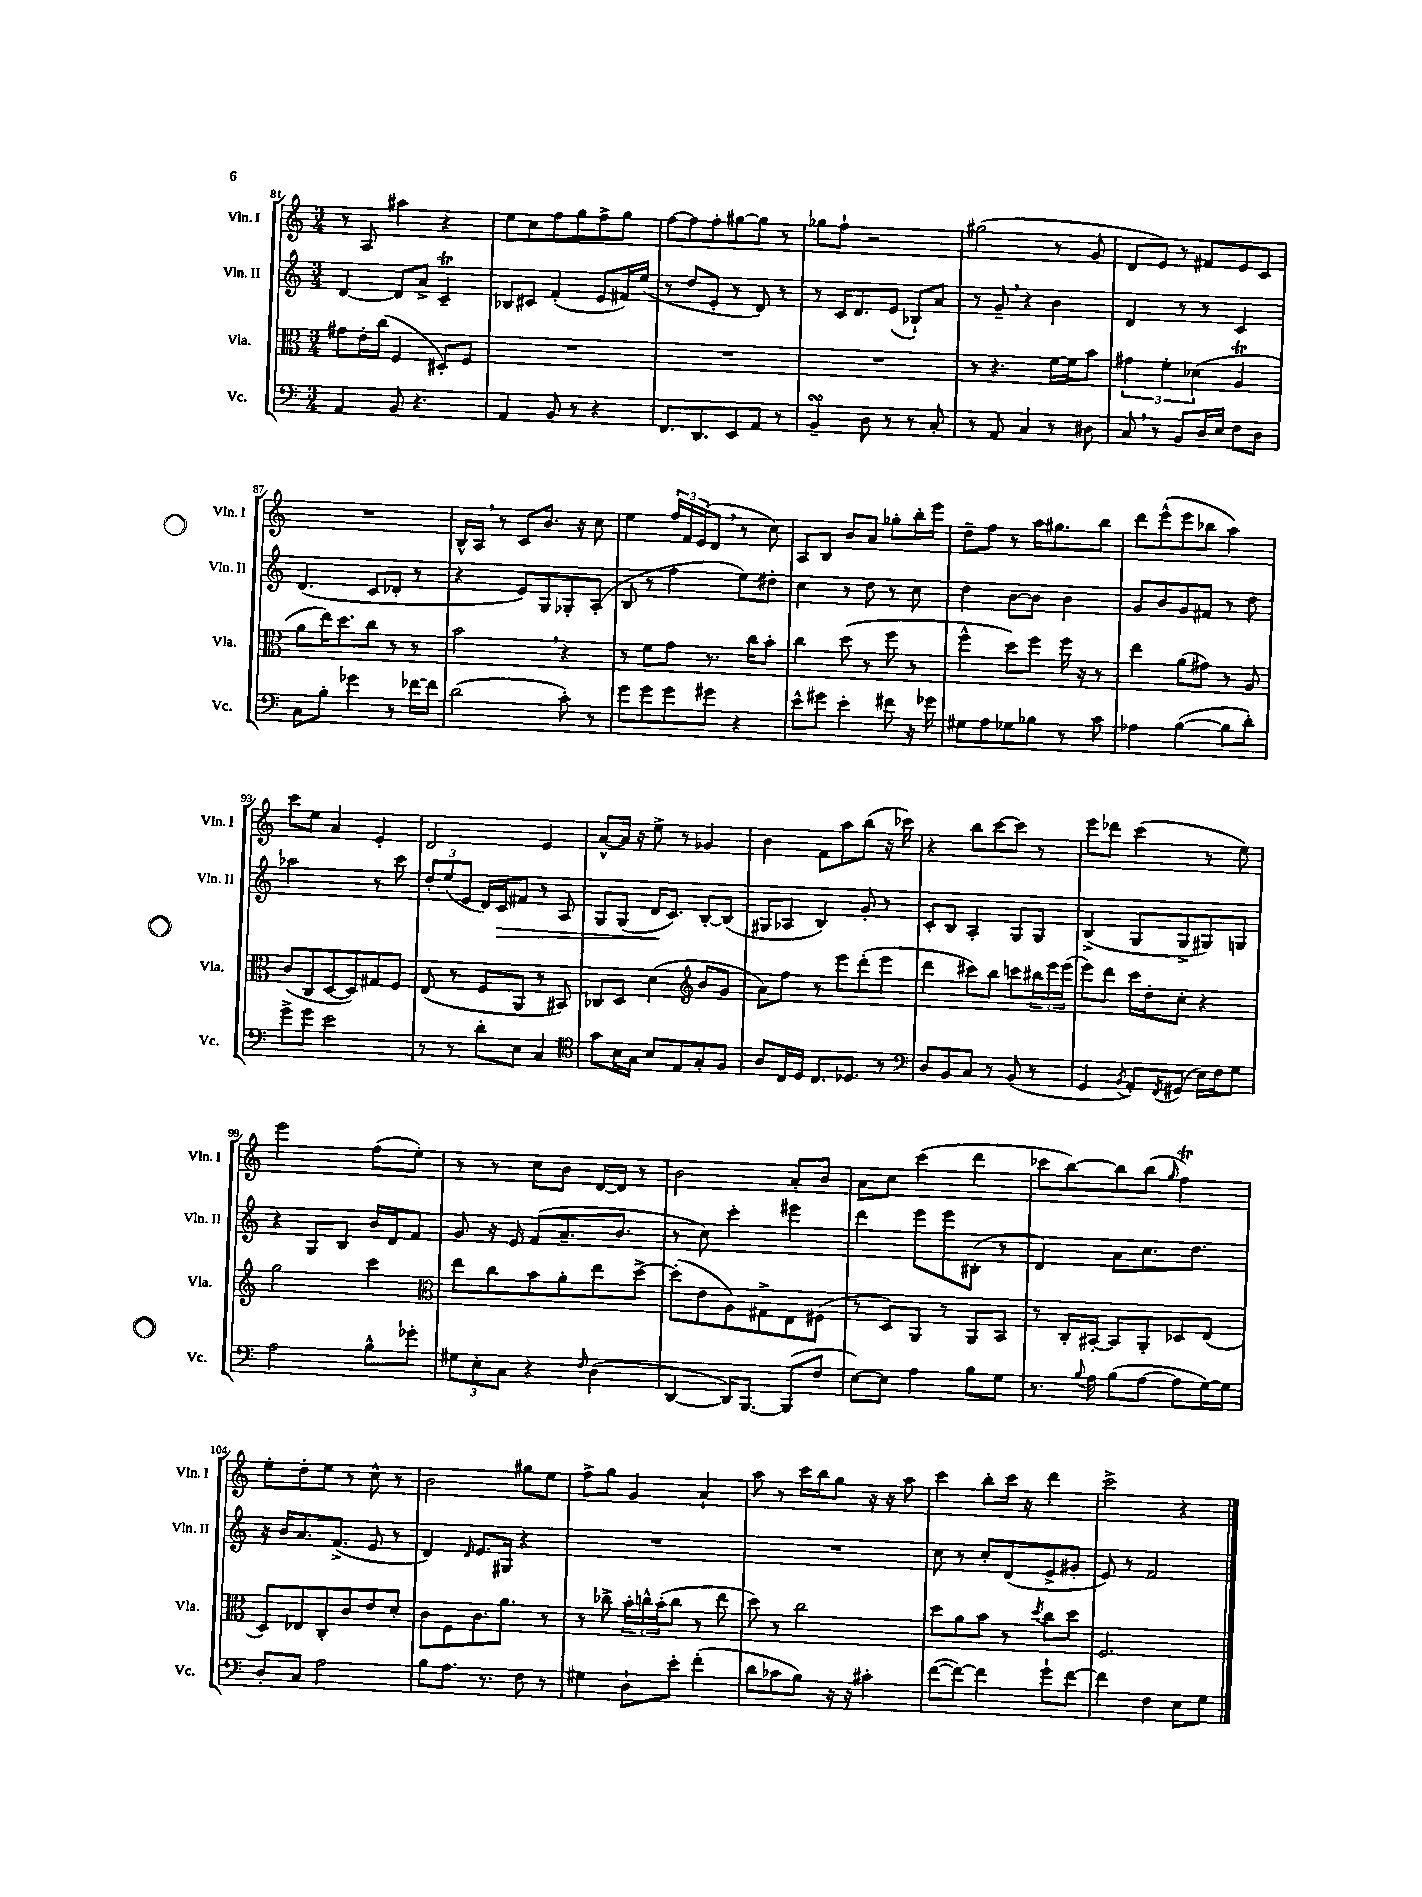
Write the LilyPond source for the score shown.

<<
\new StaffGroup <<
\new Staff = "s0" \with { instrumentName = "Vln. I" shortInstrumentName = "Vln. I" } {
    \clef treble \key c \major \numericTimeSignature \time 3/4
    r8 a8 ais''4 r4 |
    e''8 c''8 f''8 g''8 f''8-> g''8 |
    f''8~ f''8 f''8-. gis''8~ gis''8 r8 |
    ges''8 f''8-! r2 |
    gis''2( r8 g'8 |
    d'8 e'8) r8 fis'8 e'8 c'8 |
    R2. |
    b16-^ a16 \breathe r8 c'8 b'8. r16 c''8 |
    e''4 \tuplet 3/2 { f''16 f'16 e'16( } d'8 \breathe r8 c''8) |
    a8 b8 b'8 a'8 ges''8-. b''16-. e'''16 |
    d''8-- f''8 r8 a''16 gis''8. b''8 |
    d'''8 e'''8-^( e'''8 bes''8 a''4) |
    c'''8 e''8 a'4 e'4-. |
    d'2 e'4 |
    a'8~-^ a'16 r16 e''8-> r8 ges'4 |
    b'4 f'8 a''8 b''8( r16 ces'''16) |
    r4 b''8 c'''8~ c'''8 r8 |
    e'''8 des'''8 c'''4( r8 e''8) |
    e'''2 f''8( e''8-.) |
    r8 r8 c''8 b'8 d'16~ d'16 r8 |
    b'2 a'8-. b'8 |
    a'8 c''8 c'''4( d'''4 |
    ces'''8 b''8~) b''8 b''8( \grace { g''16 } f''4\trill) |
    e''8-. d''8-. e''8 r8 c''8-^ r8 |
    b'2 gis''8 e''8 |
    f''8-> g''8 g'4 a'4-! |
    a''8 r8 c'''16 b''16 g''8 r16 r16 a''8 |
    c'''4 b''8-. c'''16 r16 d'''4 |
    c'''2-> r4 \bar "|." |
}
\new Staff = "s1" \with { instrumentName = "Vln. II" shortInstrumentName = "Vln. II" } {
    \clef treble \key c \major \numericTimeSignature \time 3/4
    d'4~ d'8 a'8-> c'4--\trill |
    bes8 cis'8 f'4-.( e'8 fis'16) e''16( |
    r8 d''8 e'8-. r8 d'8) r8 |
    r8 c'16 d'8. e'8( bes8-!) a'8 |
    r8 g'8-- \breathe r4 b'4 |
    d'4 r8 r8 c'4 |
    d'4.( c'8 des'8-. r8 |
    r4 e'8) g8 ges8-. a8-.( |
    b8 r8 f''4 e''8) dis''8-. |
    c''4 r8 d''8 r8 c''8 |
    d''4 b'8~ b'8 b'4 |
    g'8 b'8 g'8 fis'8 r8 d''8 |
    aes''2 r8 c'''8 |
    \tuplet 3/2 { d''8-. e''8( e'8 } d'16) c'16\> fis'8 r8 a8 |
    g8 g8( d'16\! c'8.) b8~-. b8( |
    gis8 aes8 b4) g'8-. r8 |
    c'8-. b8 a4-. g8 g8 |
    b4->( g8 g8-> gis8) g8 |
    r4 g8 b8 b'16 d'16 f'8 |
    g'8 r16 e'16 f'8( a'8.-- b'8. |
    r8 c''8) c'''4-. eis'''4 |
    d'''4 e'''8 e'''8 bis8-.( r8 |
    d'4) a'8 c''8. d''8. |
    r16 b'16 a'8. f'8.->( e'8 r8 |
    d'4) \grace { d'16 } e'8. gis16 r4 |
    R2. |
    R2. |
    c''8 r8 c''8-. d'8( e'8-> gis'8-. |
    e'8) r8 f'2 \bar "|." |
}
\new Staff = "s2" \with { instrumentName = "Vla." shortInstrumentName = "Vla." } {
    \clef alto \key c \major \numericTimeSignature \time 3/4
    gis'8 e'16-. c''16( f4 dis8-.) f8 |
    R2. |
    R2. |
    R2. |
    r8 r4. f'16~ f'16 b'8 |
    \tuplet 3/2 { gis'4 f'4-. des'4( } a4\trill |
    a'8 e''16) d''8. c''8 r8 r8 |
    b'2 \breathe r4 |
    r8 f'8 g'8 r8. c''16 b'8-. |
    c''4 d''8( r8 f''8 r8 |
    f''4-^ d''8) f''8 f''16 r16 r8 |
    e''4 a'8( gis'8) r8 a8 |
    c'8( c8 d8~ d8) gis8 f8 |
    e8( r8 f8 a,8 r8 bis,8) |
    ces8 d8 d'4( \clef treble b'8 g'8 |
    a'8) f''8 r8 e'''8 d'''8-.( e'''8 |
    d'''4 cis'''8) b''8 c'''8 \tuplet 3/2 { bis''16 e'''16 e'''16( } |
    e'''8) d'''8 c'''16 d''16-. c''8-. r4 |
    g''2 c'''4 |
    \clef alto e''8 c''8 b'8 a'8-. e''8 d''8~-> |
    d''8-.( e'8 a8) gis8-> e8 fis8( |
    r8 d8) a,8 r8 a,8 b,8 |
    r8 c16-. bis,16~-. bis,8 a,8-. des8 e8( |
    d8) ees8 c8-. c'8 e'8 d'8-. |
    c'8 f8 c'8. a'8. r8 |
    r8 ces''8-> \tuplet 3/2 { b'16-. c''16-^ b'16-.( } c''8 r8 e''8 |
    d''8) r8 c''2 |
    d''8 a'8 b'8 r8 \acciaccatura { d''8 } c''8 d''8 |
    f2. \bar "|." |
}
\new Staff = "s3" \with { instrumentName = "Vc." shortInstrumentName = "Vc." } {
    \clef bass \key c \major \numericTimeSignature \time 3/4
    a,4 b,8 r4. |
    a,4 b,8 r8 r4 |
    f,8. d,8. e,8 a,8 r8 |
    b,4--\turn d8 r8 r8 c8-. |
    r8 a,8 c4 r8 dis8 |
    c8 \breathe r8 b,8 d16 e16 f8 d8 |
    c8 b8-. ges'4 r8 fes'16~ fes'16 |
    d'2( c'8-.) r8 |
    g'8 g'8 g'8 gis'8 r4 |
    e'8-^ gis'8 e'4-. fis'8 r16 ges'16 |
    gis8 a8 ges8 bes8 r8 c'8 |
    aes4 b4~( b8 d'8-.) |
    g'8-> g'8 e'2 |
    r8 r8 d'8-. e8 c4 |
    \clef tenor g'8 b16 g16 b8 e8 g8-. f8 |
    a8 c16 d16 c8. des8. r8 |
    \clef bass d8 b,8 c8 r8 b,8( r8 |
    g,4 \acciaccatura { b,8 } a,8-.) \acciaccatura { f,8 } gis,8( e16) f16 g8 |
    a2 b8-^ ges'8-. |
    \tuplet 3/2 { gis8 e8-. c8 } r4 \grace { f16 } d4( |
    d,4~ d,16) b,,8.~ b,,8( f8 |
    e8~) e8 a4 b8 g8 |
    r8. \appoggiatura { b8 } a16 b8( a8~ a8 g16~) g16 |
    d8-. c8 a2 |
    b8 a8. r8. f8 r8 |
    gis4 d8-! e'8-. f'4-.( |
    d'8 ces'8 b8) r16 r16 cis'4-. |
    f'8~( f'8~) f'4 g'8-! f'8~ |
    f'4 f4 e8 g8 \bar "|." |
}
>>
>>
\layout { \context { \Score currentBarNumber = #81 } }
